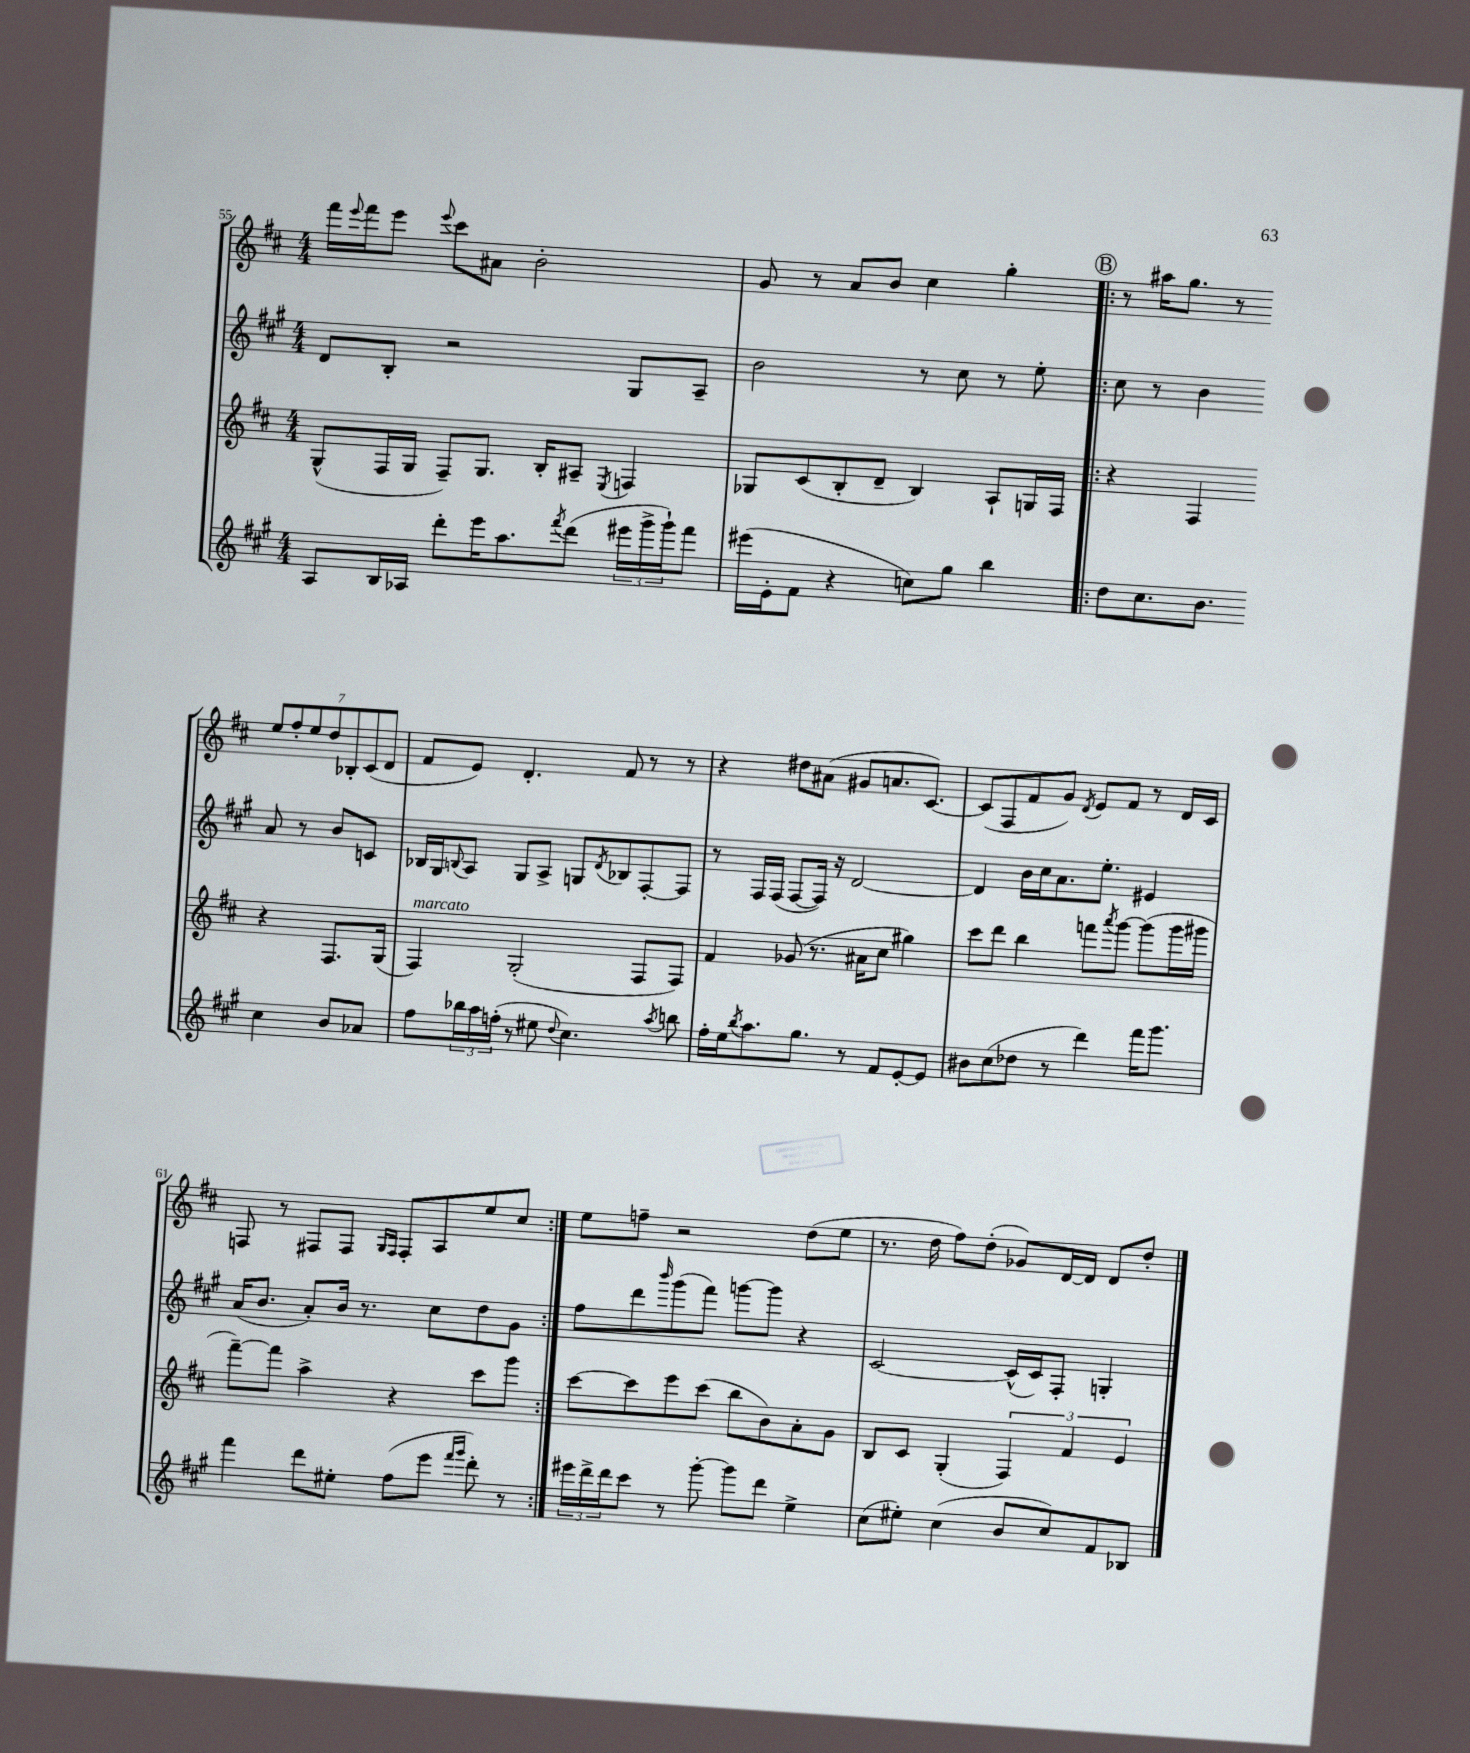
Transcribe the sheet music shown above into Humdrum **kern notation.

**kern	**kern	**kern	**kern
*part4	*part3	*part2	*part1
*staff4	*staff3	*staff2	*staff1
*clefG2	*clefG2	*clefG2	*clefG2
*k[f#c#g#]	*k[f#c#]	*k[f#c#g#]	*k[f#c#]
*M4/4	*M4/4	*M4/4	*M4/4
=55	=55	=55	=55
8A/L	(8G^^/L	8d/L	16fff#\LL
.	.	.	8qqeee/
.	.	.	16fff#\J
16B/L	16F#/L	8B'/J	8eee\J
16A-X/JJ	16G/JJ	.	.
.	.	.	8qqeee/
8ddd'\L	8F#~/L)	2r	8ccc#\L
16eee\K	8.G/J	.	8a#X\J
8.aa\	.	.	.
.	.	.	2b'\
.	16B'/KL	.	.
8qfff#/	.	.	.
(8ddd\J	8A#X~/J	.	.
.	8qE/	.	.
24eee#X\LL	4Fn/	8G#/L	.
24ggg#^\	.	.	.
24ggg#`\J)	.	.	.
8fff#\J	.	8A~/J	.
=56	=56	=56	=56
(16eee#X\LL	8G-X/L	2b\	8g/
16e'\J	.	.	.
8f#\J	(8c#/	.	8r
4r	8B'/	.	8a/L
.	8d~/J	.	8b/J
8ccn\L)	4B/)	8r	4cc#\
8gg#\J	.	8cc#\	.
4bb\	8A`/L	8r	4gg'\
.	16Gn/L	8ee'\	.
.	16F#/JJ	.	.
!!LO:REH:place=s1:t=B
=57!|:	=57!|:	=57!|:	=57!|:
8dd\L	4r	8cc#\	8r
8.cc#\	.	8r	16aa#X\KL
.	.	.	8.gg\J
.	4F#/	4b\	.
8.b\J	.	.	.
.	.	.	8r
4cc#\	4r	8a/	14ee/L
.	.	.	14ff#'/
.	.	8r	.
.	.	.	14ee/
.	.	.	14dd/
8b/L	8.F#/L	8b/L	.
.	.	.	14B-X'/
.	.	.	(14c#/
8a-X/J	.	8cn/J	.
.	.	.	14d/J
.	(16G/Jk	.	.
!!LO:LB:g=z
=58	=58	=58	=58
!	!LO:TX:a:i:t=marcato	!	!
8ff#\L	4F#/)	16B-X/LL	8f#/L
.	.	16G#/J	.
.	.	8qqBn/	.
24bb-X\L	.	8A/J	8e/J)
24aa\	.	.	.
(24ffn'\JJ	.	.	.
8r	(2G'/	8G#/L	4.d'/
8ee#X\	.	8A^/J	.
8qqdd/	.	.	.
4.cc#\)	.	8Gn/L	.
.	.	8qd/	.
.	.	8B-X/	8f#/
.	8F#/L	[8F#'/	8r
8qaa/	.	.	.
8bbn\	8F#/J)	8F#/J]	8r
=59	=59	=59	=59
16ff#'\LL	4f#/	8r	4r
16ee\J	.	.	.
8qbb/	.	.	.
8.aa\	.	16F#/LL	.
.	.	(16F#/JJ	.
.	(8g-X/	[8F#/L	8dd#X\L
8.gg#\J	.	.	.
.	8.r	16F#/Jk])	(8a#X\J
.	.	16r	.
8r	.	[2d/	8g#X/L
.	16a#X\KL	.	.
8f#/L	8cc#\J	.	8.an/
[8e'/	4gg#X\)	.	.
.	.	.	[8.c#/J)
8e/J]	.	.	.
=60	=60	=60	=60
8b#X\L	8ccc#\L	4d/]	(8c#/L]
(8cc#\	8ddd\J	.	8F#/
8dd-X\J	4bb\	16b\LL	8f#/
.	.	16cc#\J	.
8r	.	8.a\	8g/J)
.	.	.	8qd/
4ddd\)	8fffn\L	.	8e/L
.	.	8.ee'\J	.
.	8qaaa/	.	.
.	[8ggg\J	.	8f#/J
16fff#\KL	(8ggg\L]	4e#X/	8r
8.ggg#\J	.	.	.
.	16ggg\L	.	16d/LL
.	16ggg#X\JJ	.	16c#/JJ
!!LO:LB:g=z
=61	=61	=61	=61
4fff#\	[8fff#~\L)	(16a/KL	8Fn/
.	.	8.b/J	.
.	8fff#\J]	.	8r
8ddd\L	4aa^\	8a'/L)	8F#X/L
8ee#X'\J	.	16b/Jk	8F#/J
.	.	8.r	.
.	.	.	16qqG/LL
.	.	.	16qqF#/JJ
(8ff#\L	4r	.	8F#'/L
8eee\J	.	8cc#\L	8A/
16qqfff#/LL	.	.	.
16qqggg#/JJ	.	.	.
8ddd'\)	8ccc#\L	8dd\	8ee/
8r	8ggg\J	8g#\J	8cc#/J
=62:|!	=62:|!	=62:|!	=62:|!
24eee#X\LL	[8ccc#\L	8ff#\L	8ee\L
24ddd^\	.	.	.
24ddd\J	.	.	.
8ccc#\J	8ccc#\]	8ddd\	8ffn~\J
.	.	16qqbbb/	.
8r	8eee\	(8ggg#\	2r
[8ggg#'\	(8ccc#\J	8fff#\J)	.
8ggg#\L]	8bb\L	[8gggn\L	.
8ddd\J	8b\)	8ggg\J]	.
4ee^\	8a'\	4r	(8dd\L
.	8g\J	.	8ee\J
=63	=63	=63	=63
(8cc#\L	8B/L	[2c#/	8.r
8ee#X'\J)	8c#/J	.	.
.	.	.	16dd\
(4cc#\	(4G'/	.	8ff#\L)
.	.	.	(8dd'\J
8b/L	6F#/)	(16c#^^/LL]	8g-X/L)
.	.	16c#/J)	.
8cc#/)	.	8F#'/J	[16d/L
.	6f#/	.	.
.	.	.	16d/JJ]
8f#/	.	4Gn'/	8d/L
.	6e/	.	.
8B-X/J	.	.	8dd'/J
==	==	==	==
*-	*-	*-	*-
